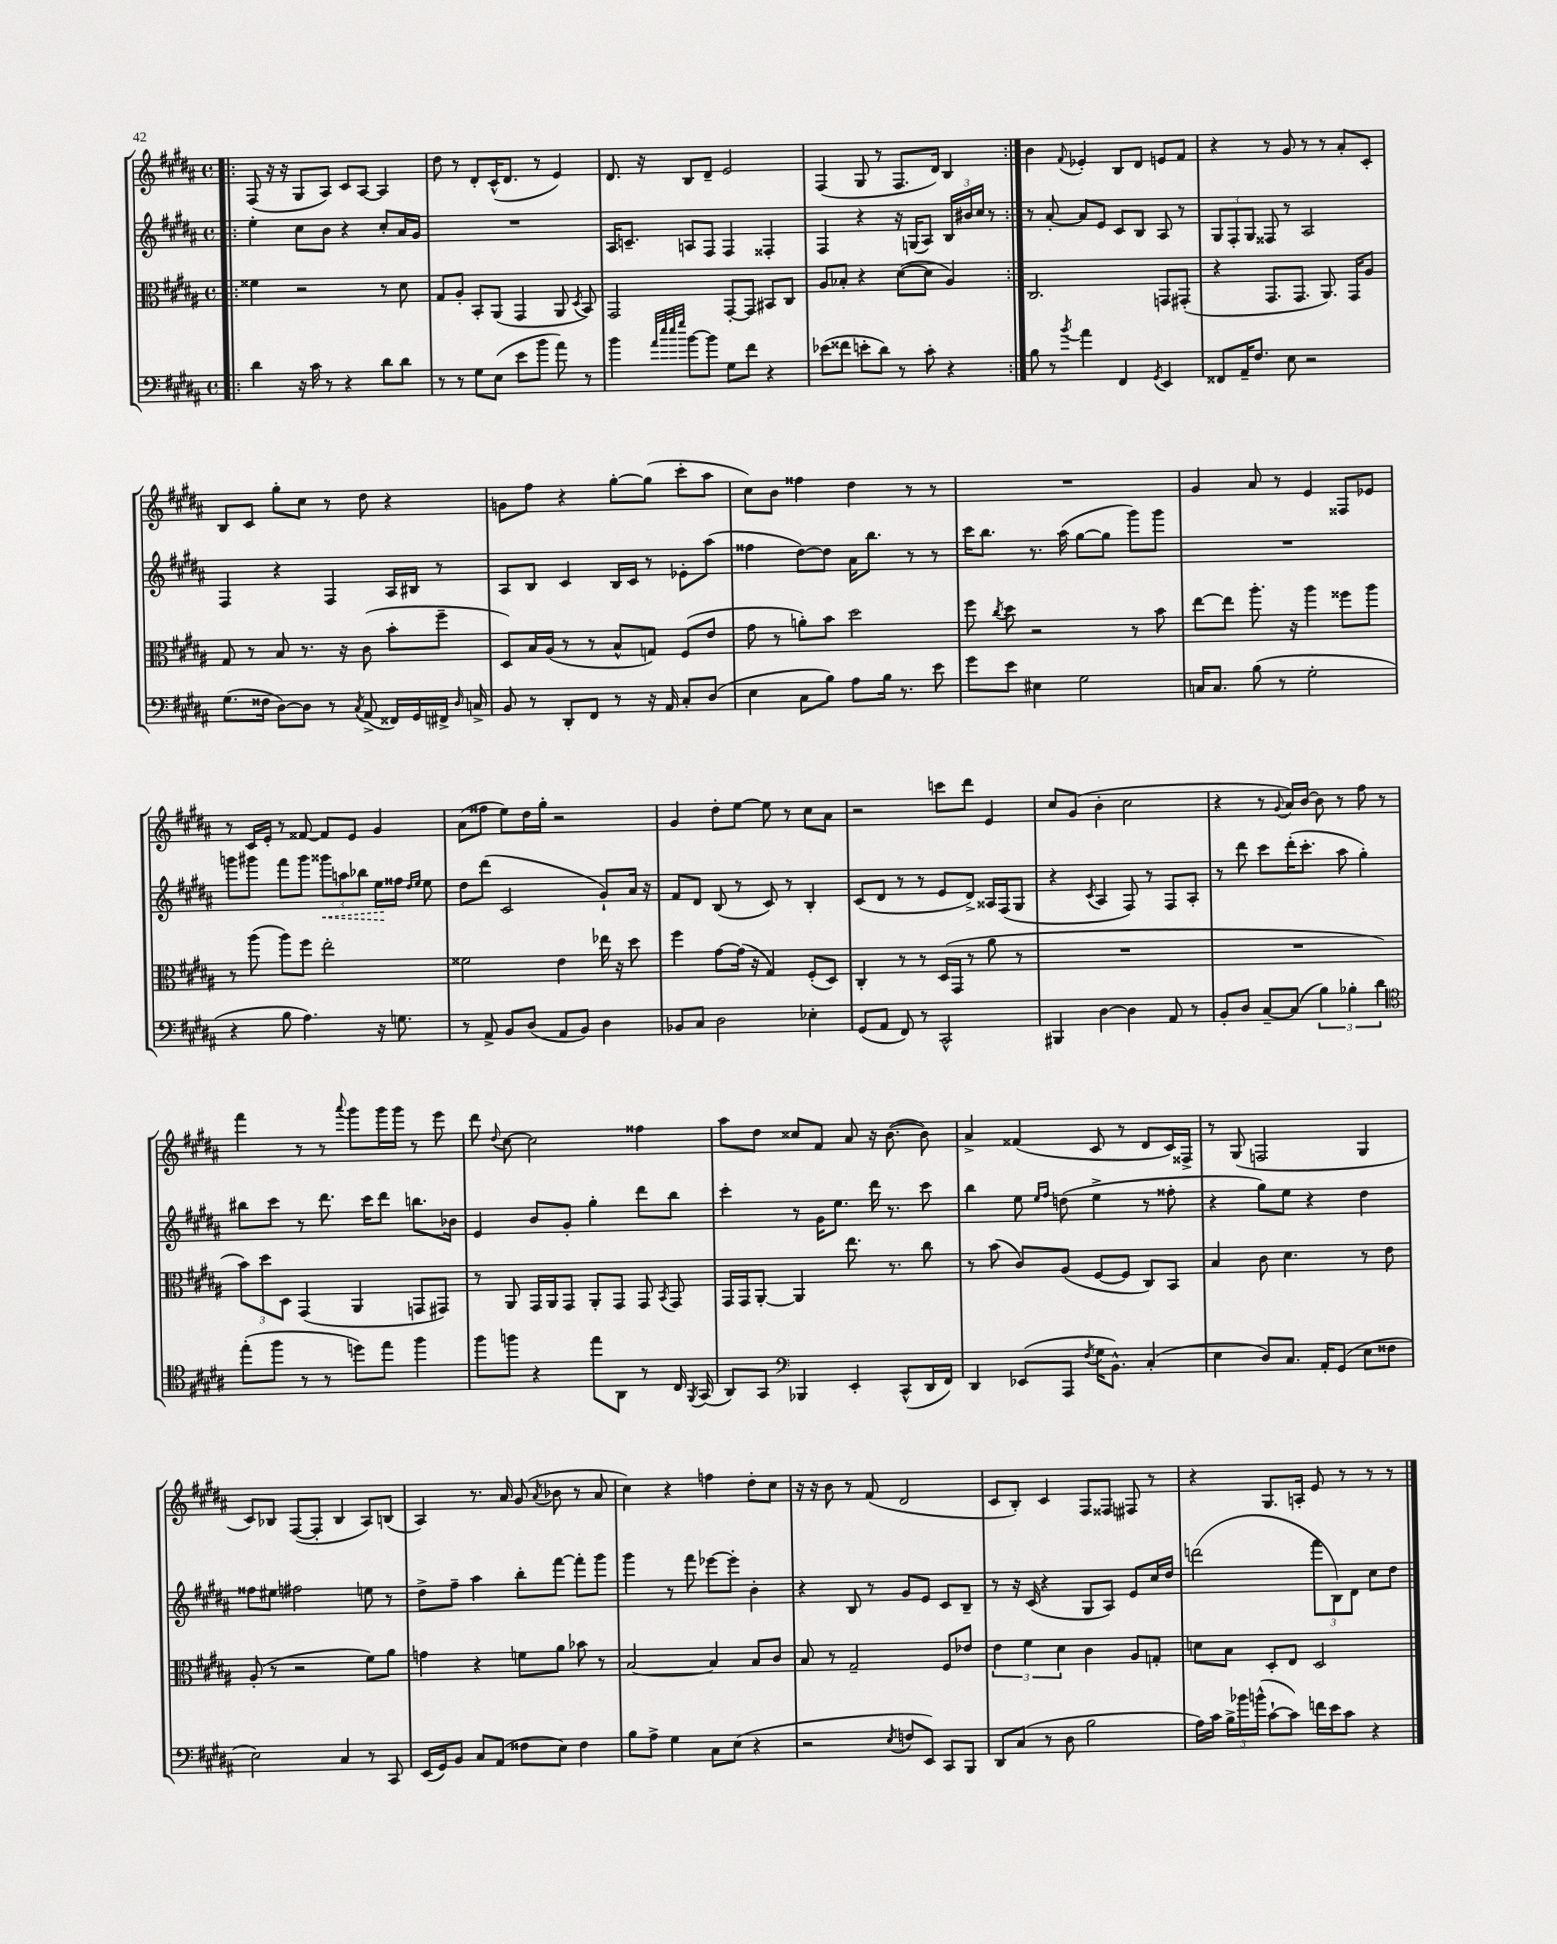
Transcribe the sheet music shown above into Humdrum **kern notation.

**kern	**kern	**kern	**kern
*staff4	*staff3	*staff2	*staff1
*clefF4	*clefC3	*clefG2	*clefG2
*k[f#c#g#d#a#]	*k[f#c#g#d#a#]	*k[f#c#g#d#a#]	*k[f#c#g#d#a#]
*M4/4	*M4/4	*M4/4	*M4/4
*met(c)	*met(c)	*met(c)	*met(c)
=!|:	=!|:	=!|:	=!|:
4d#	4f##	4ee'	(8F#
.	.	.	16r
.	.	.	16r
16r	2r	8cc#	8G#
16c#	.	.	.
8r	.	8b	8A#)
4r	.	4r	8c#
.	.	.	[8A#
8d#	8r	8cc#'	4A#]
8d#	8d#	16a#	.
.	.	16g#	.
=	=	=	=
8r	8G#	1r	8dd#
8r	8A#'	.	8r
8G#	8BB'	.	8d#'
(8E	(8AA#	.	(16c#^^
.	.	.	8.d#
8e	4GG#	.	.
8b	.	.	8r
8a#)	8AA#	.	4e)
.	8qD#	.	.
8r	8BB)	.	.
=	=	=	=
4b	2GG#	16A#	8.d#
.	.	8.c~	.
.	.	.	16r
32qqa#	.	.	.
32qqee	.	.	.
32qqee	.	.	.
32qqgg#	.	.	.
[8b	.	8A	8B
8b]	.	8F#	8d#~
8G#	[8GG#'	4F#	2e
8f#	8GG#]	.	.
4r	8BB#	4F##'	.
.	8C#	.	.
=	=	=	=
(8e-	8A#	4F#	(4F#
8f##	8B-'	.	.
8e'	4r	4r	8G#
8d#)	.	.	8r
8r	([8d#	16r	8.F#
.	.	(16G	.
8c#'	8d#]	8A#)	.
.	.	.	16d#)
4r	4A#)	24B	4B
.	.	24b#	.
.	.	24cc#	.
.	.	8r	.
=:|!	=:|!	=:|!	=:|!
8B	2.C#	8r	4b
8r	.	[8a#'	.
8qb	.	.	8qqf#
4a#	.	8a#]	4e-'
.	.	8e	.
4FF#	.	8c#	8B
.	.	8B	8d#
8qGG#	.	.	.
4EE	8GG	8A#	8e
.	(8GG#'	8r	8f#
=	=	=	=
8FF##	4r	12G#	4r
.	.	12F#'	.
16AA#~	.	.	.
.	.	12G#	.
8.F#	.	.	.
.	8.GG#	8F##	8r
8E	.	8r	8g#
.	8.GG#	.	.
2r	.	2A#	8r
.	8.AA#)	.	8r
.	.	.	8a#'
.	16GG#	.	.
.	8A#	.	8c#'
=	=	=	=
(8.G#	8G#	4F#	8B
.	8r	.	8c#
16F##	.	.	.
[8D#)	8B	4r	8gg#'
8D#]	8.r	.	8cc#
8r	.	4F#	8r
.	16r	.	.
8qC#	.	.	.
(8AA#^	(8c#	.	8dd#
16FF##)	8b'	16A#	4r
16GG#	.	16B#	.
16FF#^	8ff#~	8r	.
16qqD#	.	.	.
16C^	.	.	.
=	=	=	=
8BB	8D#)	8A#	8g
8r	16B	8B	8ff#
.	(16A#	.	.
8DD#'	8r	4c#	4r
8FF#	8r	.	.
8r	8B^^	16B	[8gg#'
.	.	16c#	.
16r	8G)	8r	(8gg#]
16AA#	.	.	.
8C#'	(8F#	8e-'	8ccc#'
(8D#	8e	(8aa#	8aa#
=	=	=	=
4E	8g#	4ff##	8cc#)
.	8r	.	8b
8C#	8a')	[8dd#)	4ff##
8B)	8b	8dd#]	.
8A#	2dd#	16a#	4dd#
.	.	8.bb	.
16B	.	.	.
8.r	.	.	.
.	.	8r	8r
8e	.	8r	8r
=	=	=	=
8g#	8ff#	16ccc#	1r
.	.	8.bb	.
.	8qcc#	.	.
8e	8dd#	.	.
4E#	2r	8.r	.
.	.	(16aa#	.
2G#	.	[8gg#	.
.	.	8gg#]	.
.	8r	8ggg#)	.
.	8b	8ggg#	.
=	=	=	=
16C	[8ee	1r	4g#
8.C	.	.	.
.	8ee]	.	.
(8B	8.aa#'	.	8a#
8r	.	.	8r
.	16r	.	.
2G#'	4aa#	.	4e
.	8ff##	.	8F##
.	8aa#	.	8e-
=	=	=	=
4r	8r	8ggg	8r
.	(8aa#	8ggg#	16c#
.	.	.	16e'
8B	8aa#)	8fff#	8r
4.A#)	8ff#	8ggg#	[8f##
.	2ee'	12ggg##	8f##]
.	.	12aa	.
.	.	.	8e
.	.	12bb-	.
16r	.	16ee	4g#
8.G	.	16ff##	.
.	.	16qqdd#	.
.	.	16qqee	.
.	.	8ee	.
=	=	=	=
8r	2f##	8dd#	(8a#
8AA#^	.	(8ddd#	8ff##
8BB	.	2c#	8ee)
(8D#	.	.	16dd#
.	.	.	16gg#'
8AA#	4e	.	2r
8BB)	.	.	.
4D#	16ee-	8g#`)	.
.	16r	.	.
.	8dd#	16a#	.
.	.	16r	.
=	=	=	=
8BB-	4ff#	8f#	4g#
8C#	.	8d#	.
2D#	[8g#	(8B	8dd#'
.	(16g#]	8r	[8ee
.	16r	.	.
.	4G#)	8c#)	8ee]
.	.	8r	8r
4E-'	(8F#'	4B'	8cc#
.	8D#)	.	8a#
=	=	=	=
(8GG#	4C#'	(8c#	2r
8AA#	.	8d#	.
8FF#)	8r	8r	.
8r	8r	8r	.
2CC#^^	(16D#	8e	8ccc
.	16GG#	.	.
.	8r	8d#^)	8ddd#
.	8a#	16A##	4e
.	.	(16F#	.
.	8r	8G#	.
=	=	=	=
4BBB#	1r	4r	8cc#
.	.	.	(8g#
.	.	8qc#	.
[4D#	.	4A#	4b'
4D#]	.	8F#)	2cc#
.	.	8r	.
8AA#	.	8F#	.
8r	.	8A#'	.
=	=	=	=
8BB'	1r	8r	4r
8D#	.	8ddd#	.
[8C#~	.	8ccc#	8r
.	.	.	8qqg#
(8C#]	.	(16ddd#'	16a#)
.	.	8.ccc#'	[16b
6B)	.	.	8b]
.	.	8aa#	8r
6B-'	.	.	.
.	.	4gg#')	8ff#
6d#	.	.	.
.	.	.	8r
=	=	=	=
*clefC4	*	*	*
(8ee'	12b)	8bb#	4fff#
.	12dd#	.	.
8ff#	.	8ccc#	.
.	12D#	.	.
8r	(4GG#	8r	8r
8r	.	8.ddd#	8r
.	.	.	8qqaaa#
8dd)	4AA#	.	8ggg#
.	.	16ccc#	.
8ee	.	8ddd#	16ggg#
.	.	.	16ggg#
4ff#	8GG	8.bb	8r
.	8GG#)	.	8eee
.	.	16b-	.
=	=	=	=
8ff#	8r	4e	8ddd#
.	.	.	8qqdd#
8ff	8AA#	.	[8cc#
4r	16GG#	8b	2cc#]
.	16AA#	.	.
.	8GG#	8g#'	.
8ee	8AA#'	4gg#'	.
8AA#	8GG#	.	.
8r	8GG#	8ddd#	4ff##
.	8qBB	.	.
16C#	8GG#	8bb	.
8qFF#	.	.	.
(16GG#	.	.	.
=	=	=	=
8AA#)	16GG#	4ccc#'	8aa#
.	16GG#	.	.
8GG#	[8AA#'	.	8dd#
*clefF4	*	*	*
4BBB-	4AA#]	8r	8cc##
.	.	16g#	8f#
.	.	8.ee	.
4EE'	8.ee	.	8a#
.	.	16ddd#	16r
.	8.r	8.r	([8.b
(8CC#^^	.	.	.
16DD#	8cc#	8ccc#	8b])
16FF#)	.	.	.
=	=	=	=
4DD#	8r	4bb	4a#^
.	(8b	.	.
(8EE-	8c#)	8ee	(4f##
.	.	16qqee	.
.	.	16qqff#	.
8AAA#	(8A#	(8dd	.
8qF#	.	.	.
16G#	[8F#	4ee^	8c#
8.BB^^)	.	.	.
.	8F#]	.	8r
(4C#'	8C#)	8r	8d#
.	8BB	8ff##'	16c#)
.	.	.	16F##^
=	=	=	=
4E	4B	4r	8r
.	.	.	(8G#
8D#)	8c#	8gg#)	2F
8.C#	4.d#	8ee	.
.	.	4r	.
16AA#'	.	.	.
(8GG#	.	.	.
8E	8r	4dd#	4G#
8F##	8e	.	.
=	=	=	=
2E)	(8A#'	8ff##	8c#)
.	8r	8ee#	8B-
.	2r	2ff#	([8F#
.	.	.	8F#']
4C#	.	.	4B-
8r	8f#)	8ee	8A#)
8CC#	8a#	8r	(8B
=	=	=	=
(16EE	4g	8dd#^	4A#)
16GG#)	.	.	.
8BB	.	8ff#~	.
8C#	4r	4aa#	8.r
(8AA#	.	.	.
.	.	.	16a#
8F##	8f	8bb'	(8g#
.	.	.	8qa#
8E)	8a#	[8fff#	8b-
4F##	8b-	8fff#']	8r
.	8r	8ggg#	8a#
=	=	=	=
8B	[2B	4ggg#	4cc#)
8A#^	.	.	.
4G#	.	8r	4r
.	.	8fff#	.
8C#	4B]	[8eee-	4ff
(8E	.	8eee-']	.
4r	8B	4b'	8dd#'
.	8c#	.	8cc#
=	=	=	=
2r	8B	4r	16r
.	.	.	16r
.	8r	.	8b
.	2G#~	8B	8r
.	.	8r	(8f#
8qE	.	.	.
8F	.	8g#	2d#
8EE)	.	8e	.
8CC#	8F#	8c#	.
8BBB	8e-	8B~	.
=	=	=	=
8DD#	6e	8r	8c#
(8C#	.	16r	8B')
.	6f#	.	.
.	.	(16c#	.
8r	.	4r	4c#
.	6d#	.	.
8D#	.	.	.
2B	4c#	8G#	8F#
.	.	8A#)	8F##
.	8A#	8e	8F#
.	8G'	16cc#	8r
.	.	16dd#	.
=	=	=	=
16A#)	8d	(2ddd	4r
16c#	.	.	.
24B^	8B	.	.
24b-	.	.	.
(24b^^	.	.	.
[8c#`	8D#'	.	8.G#
8c#])	8E	.	.
.	.	.	16A'
16f	2D#	12fff#	8e
16e	.	.	.
.	.	12B)	.
8c#	.	.	8r
.	.	12d#	.
4r	.	8cc#	8r
.	.	8dd#	8r
==	==	==	==
*-	*-	*-	*-
